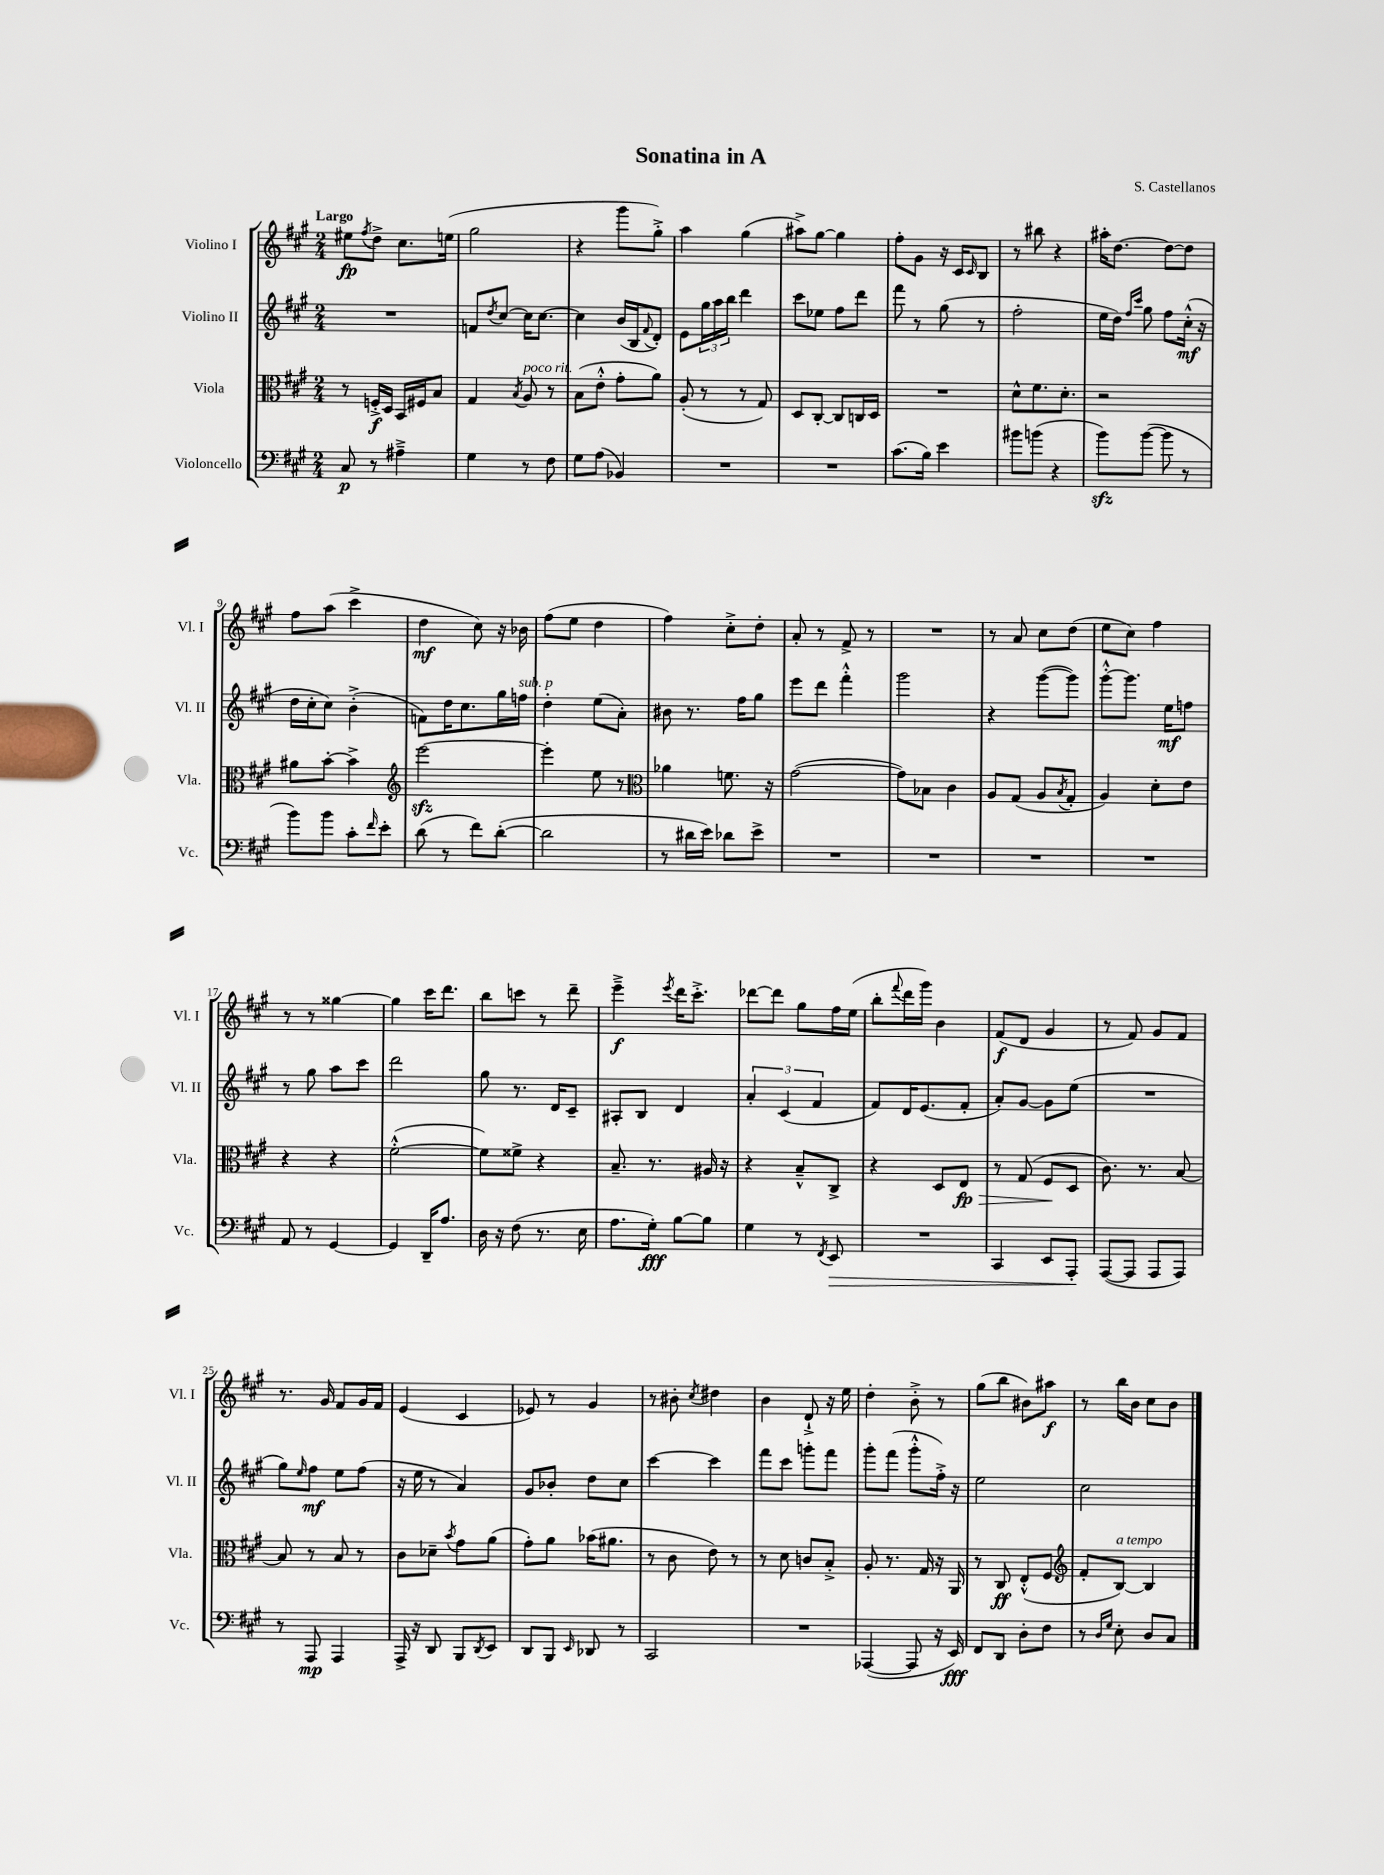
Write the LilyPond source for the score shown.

\header { title = "Sonatina in A" composer = "S. Castellanos" }
<<
\new StaffGroup <<
\new Staff = "s0" \with { instrumentName = "Violino I" shortInstrumentName = "Vl. I" } {
    \clef treble \key a \major \numericTimeSignature \time 2/4 \tempo "Largo"
    eis''8\fp \acciaccatura { fis''8 } d''8-> cis''8. e''16( |
    gis''2 |
    r4 gis'''8 gis''8-.->) |
    a''4 gis''4( |
    ais''8->) gis''8~ gis''4 |
    fis''8-. gis'8 r16 cis'16 \grace { cis'16 } b8 |
    r8 bis''8 r4 |
    ais''16-. d''8.~ d''8~ d''8 |
    fis''8 a''8( cis'''4-> |
    d''4\mf cis''8) r16 bes'16 |
    fis''8( e''8 d''4 |
    fis''4) cis''8-.-> d''8-. |
    a'8-. r8 fis'8-> r8 |
    R2 |
    r8 a'8 cis''8 d''8( |
    e''8 cis''8) fis''4 |
    r8 r8 gisis''4~ |
    gisis''4 cis'''16 d'''8. |
    b''8 c'''8 r8 d'''8-- |
    e'''4--->\f \acciaccatura { e'''8 } d'''16 cis'''8.-.-> |
    des'''8~ des'''8 gis''8 fis''16 e''16( |
    b''8-. \appoggiatura { fis'''8 } d'''16 gis'''16) b'4 |
    fis'8\f( d'8 gis'4 |
    r8 fis'8) gis'8 fis'8 |
    r8. gis'16 fis'8 gis'16 fis'16 |
    e'4( cis'4 |
    ees'8) r8 gis'4 |
    r8 bis'8-. \acciaccatura { cis''8 } dis''4 |
    b'4 d'8-!-> r16 e''16 |
    d''4-. b'8-.-> r8 |
    gis''8( b''8 bis'8) ais''8\f |
    r8 b''16 b'16 cis''8 b'8 \bar "|." |
}
\new Staff = "s1" \with { instrumentName = "Violino II" shortInstrumentName = "Vl. II" } {
    \clef treble \key a \major \numericTimeSignature \time 2/4
    R2 |
    f'8 \acciaccatura { d''8 } cis''8~ cis''16 cis''8.~ |
    cis''4 b'16( b16 \appoggiatura { fis'8 } d'8-.) |
    e'8 \tuplet 3/2 { gis''16 a''16 b''16 } d'''4 |
    cis'''8 ees''8 fis''8 d'''8 |
    fis'''8 r8 gis''8( r8 |
    fis''2-. |
    e''16 d''16) \grace { fis''16 cis'''16 } gis''8 fis''8 cis''16-.-^\mf( r16 |
    d''16 cis''16-. cis''8) b'4-.->( |
    f'8) d''16 cis''8. gis''16 f''16^\markup { \italic "sub. p" } |
    d''4-. e''8( a'8-.) |
    bis'8 r8. fis''16 gis''8 |
    e'''8 d'''8 fis'''4-.-^ |
    gis'''2 |
    r4 gis'''8~( gis'''8) |
    gis'''8~-.-^ gis'''8. e''16\mf f''8 |
    r8 gis''8 a''8 cis'''8 |
    d'''2 |
    gis''8 r8. d'16 cis'8-- |
    ais8-. b8 d'4 |
    \tuplet 3/2 { a'4-. cis'4( fis'4 } |
    fis'8) d'16 e'8.( fis'8-. |
    a'8-.) gis'8~ gis'8 e''8( |
    R2 |
    gis''8) \grace { e''16 } fis''8\mf e''8 fis''8( |
    r16 e''16 r8 a'4) |
    gis'8 bes'8-. d''8 cis''8 |
    cis'''4~ cis'''4 |
    fis'''8 cis'''8 g'''8-. fis'''8 |
    gis'''8-. fis'''8( gis'''8-.-^ fis''16-.->) r16 |
    e''2 |
    cis''2 \bar "|." |
}
\new Staff = "s2" \with { instrumentName = "Viola" shortInstrumentName = "Vla." } {
    \clef alto \key a \major \numericTimeSignature \time 2/4
    r8 f16-.->\f d16 b,16 fis16 b8 |
    gis4 \acciaccatura { b8 } a8^\markup { \italic "poco rit." } r8 |
    b8( e'8-.-^ gis'8-. a'8) |
    a8-.( r8 r8 gis8) |
    d8 cis8~-. cis8 c16 d16 |
    R2 |
    d'8-^ fis'8. d'8.-. |
    r2 |
    ais'8 b'8~-. b'4-> |
    \clef treble e'''2~\sfz |
    e'''4-. e''8 r8 |
    \clef alto aes'4 f'8. r16 |
    gis'2~( |
    gis'8) bes8 cis'4 |
    a8 gis8( a8 \acciaccatura { b8 } gis8-. |
    a4) d'8-. e'8 |
    r4 r4 |
    fis'2~-.-^( |
    fis'8) fisis'8-> r4 |
    b8.-- r8. ais16 r16 |
    r4 b8---^ cis8-> |
    r4 d8 e8\fp\> |
    r8 gis8( fis8\! d8 |
    cis'8.) r8. b8~ |
    b8 r8 b8 r8 |
    cis'8 des'8-- \acciaccatura { b'8 } gis'8 a'8( |
    gis'8-.) a'8 bes'16( ais'8. |
    r8 cis'8 e'8) r8 |
    r8 d'8 c'8 b8-.-> |
    a8-. r8. gis16 r16 a,16 |
    r8 cis8\ff e8-.-^( fis8 |
    \clef treble fis'8-. b8~^\markup { \italic "a tempo" }) b4 \bar "|." |
}
\new Staff = "s3" \with { instrumentName = "Violoncello" shortInstrumentName = "Vc." } {
    \clef bass \key a \major \numericTimeSignature \time 2/4
    cis8\p r8 ais4---> |
    gis4 r8 fis8 |
    gis8 a8( bes,4) |
    R2 |
    R2 |
    cis'8.( b16) e'4 |
    bis'8 b'8( r4 |
    b'8\sfz) b'8~( b'8 r8 |
    b'8) b'8 cis'8-. \grace { fis'16 } e'8-. |
    d'8( r8 fis'8) d'8~-.( |
    d'2 |
    r8 dis'16 e'16) des'8 e'8-> |
    R2 |
    R2 |
    R2 |
    R2 |
    a,8 r8 gis,4~ |
    gis,4 d,16-- a8. |
    d16 r16 fis8( r8. e16 |
    a8. gis16-.\fff) b8~ b8 |
    gis4 r8 \acciaccatura { fis,8 } e,8\> |
    R2 |
    cis,4 e,8 a,,8-.\! |
    a,,8~( a,,8 a,,8 a,,8) |
    r8 a,,8\mp a,,4 |
    a,,16-> r16 d,8 b,,8 \acciaccatura { d,8 } e,8 |
    d,8 b,,8 \grace { e,16 } des,8 r8 |
    cis,2 |
    R2 |
    aes,,4~( aes,,8 r16 e,16\fff) |
    fis,8 d,8 d8-. fis8 |
    r8 \grace { d16 gis16 } e8-. d8 cis8 \bar "|." |
}
>>
>>
